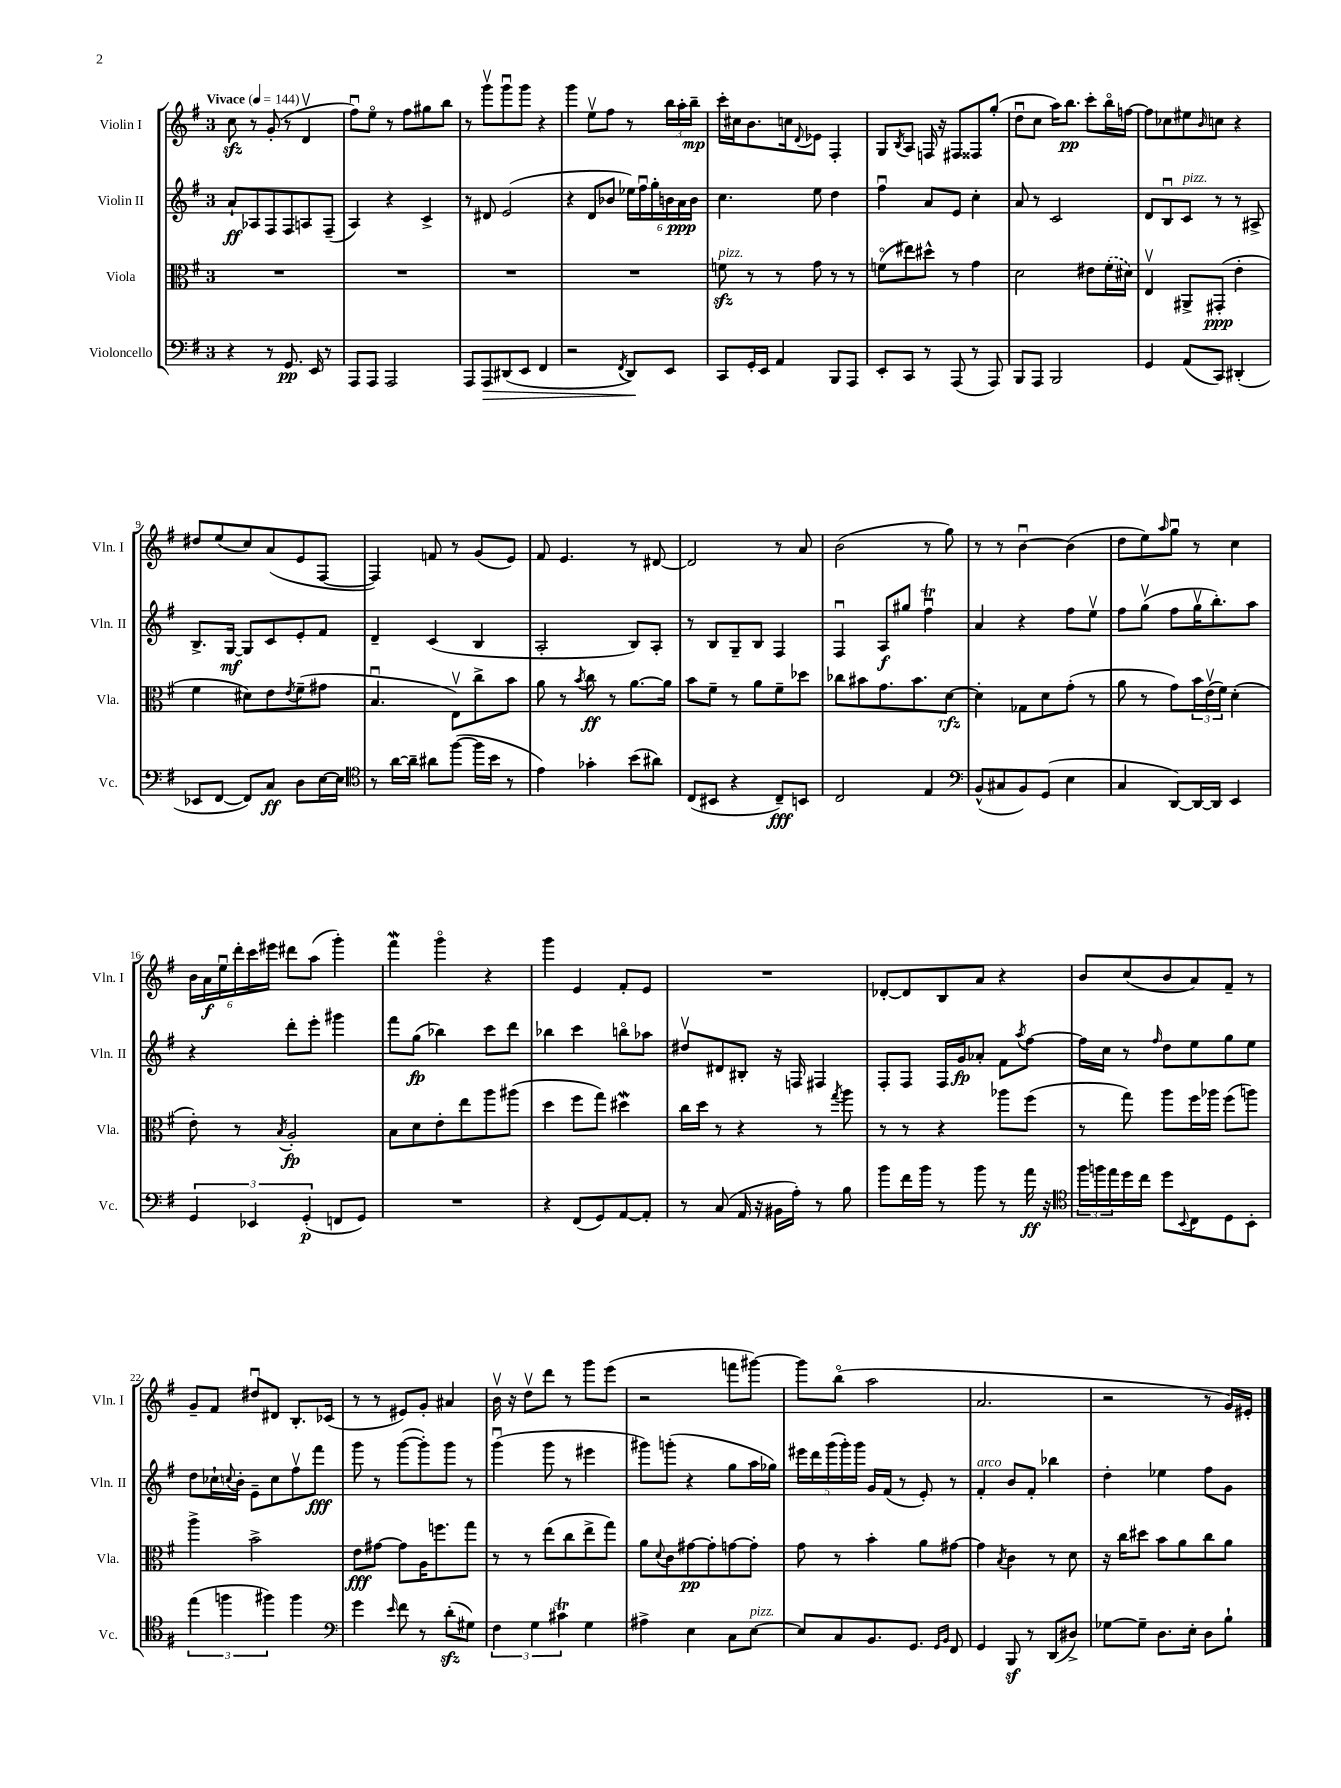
<<
\new StaffGroup <<
\new Staff = "s0" \with { instrumentName = "Violin I" shortInstrumentName = "Vln. I" } {
    \clef treble \key g \major \once \override Staff.TimeSignature.style = #'single-digit \time 3/4 \tempo "Vivace" 4 = 144
    c''8\sfz r8 g'8-.( r8 d'4\upbow |
    fis''8\downbow) e''8\flageolet r8 fis''8 gis''8 b''8 |
    r8 g'''8\upbow g'''8\downbow g'''8 r4 |
    g'''4 e''8\upbow fis''8 r8 \tuplet 3/2 { b''16 a''16-. b''16--\mp } |
    c'''16-. cis''16 b'8. c''16 \appoggiatura { d'8 } ees'8 fis4-. |
    g8 \acciaccatura { b8 } a8 f16 r16 fis8 fisis8 g''8-.( |
    d''8\downbow c''8 a''16) b''8.\pp c'''8-. b''16\flageolet f''16~ |
    f''8 ces''8 eis''8 \grace { b'16 } c''8 r4 |
    dis''8 e''8( c''8) a'8( e'8 fis8~ |
    fis4) f'8 r8 g'8( e'8) |
    fis'8 e'4. r8 dis'8~ |
    dis'2 r8 a'8 |
    b'2( r8 g''8) |
    r8 r8 b'4~\downbow b'4( |
    d''8 e''8) \grace { a''16 } g''8\downbow r8 c''4 |
    \tuplet 6/4 { b'16 a'16\f e''16\downbow d'''16-. c'''16 eis'''16 } dis'''8 a''8( g'''4-.) |
    fis'''4\mordent g'''4\flageolet r4 |
    g'''4 e'4 fis'8-. e'8 |
    R2. |
    des'8~-. des'8 b8 a'8 r4 |
    b'8 c''8( b'8 a'8) fis'8-- r8 |
    g'8-- fis'8 dis''8\downbow dis'8 b8.-. ces'16( |
    r8 r8 eis'8) g'8-. ais'4 |
    b'16\upbow r16 d''8\upbow d'''8 r8 g'''8 e'''8( |
    r2 f'''8 gis'''8~) |
    gis'''8 b''8\flageolet( a''2 |
    a'2. |
    r2 r8 g'16) eis'16-. \bar "|." |
}
\new Staff = "s1" \with { instrumentName = "Violin II" shortInstrumentName = "Vln. II" } {
    \clef treble \key g \major \once \override Staff.TimeSignature.style = #'single-digit \time 3/4
    a'8-!\ff aes8 fis8 fis8 a8 fis8--( |
    a4) r4 c'4-> |
    r8 dis'8 e'2( |
    r4 d'8 bes'8 \tuplet 6/4 { ees''16) fis''16\downbow g''16-. b'16 a'16\ppp b'16 } |
    c''4. e''8 d''4 |
    fis''4\downbow a'8 e'8 c''4-. |
    a'8 r8 c'2 |
    d'8 b8\downbow c'8^\markup { \italic "pizz." } r8 r8 ais8-> |
    b8.-> g16~\mf g8 c'8 e'8-. fis'8 |
    d'4-- c'4( b4 |
    a2-. b8) a8-. |
    r8 b8 g8-- b8 fis4 |
    fis4\downbow a8\f gis''8 fis''4\downbow\trill |
    a'4 r4 fis''8 e''8\upbow |
    fis''8 g''8\upbow( fis''8 g''16\upbow b''8.-.) a''8 |
    r4 d'''8-. e'''8-. gis'''4 |
    fis'''8 g''8\fp( bes''4) c'''8 d'''8 |
    bes''4 c'''4 b''8\flageolet aes''8 |
    dis''8\upbow dis'8 bis8-. r16 f16 fis4 |
    fis8-. fis8 fis16 g'16\fp aes'8-. fis'8 \acciaccatura { a''8 } fis''8~ |
    fis''16 c''16 r8 \grace { fis''16 } d''8 e''8 g''8 e''8 |
    d''8 ces''16-! \appoggiatura { c''8 } b'16-. e'8-- c''8 fis''8\upbow fis'''8\fff |
    g'''8 r8 g'''8~( g'''8-.) g'''8 r8 |
    g'''4\downbow( g'''8 r8 eis'''4 |
    gis'''8) g'''8-.( r4 g''8 a''16 ges''16) |
    \tuplet 5/4 { eis'''16 d'''16 g'''16( g'''16-.) g'''16 } g'16 fis'16( r8 e'8-.) r8 |
    fis'4-.^\markup { \italic "arco" } b'8 fis'8-. bes''4 |
    d''4-. ees''4 fis''8 g'8 \bar "|." |
}
\new Staff = "s2" \with { instrumentName = "Viola" shortInstrumentName = "Vla." } {
    \clef alto \key g \major \once \override Staff.TimeSignature.style = #'single-digit \time 3/4
    R2. |
    R2. |
    R2. |
    R2. |
    f'8\sfz^\markup { \italic "pizz." } r8 r8 g'8 r8 r8 |
    f'8\flageolet( eis''8) dis''8-^ r8 g'4 |
    d'2 eis'8 \once \slurDashed fis'16-.( dis'16) |
    e4\upbow ais,8-> gis,8-.\ppp( e'4-. |
    fis'4 dis'8) e'8 \acciaccatura { e'8 } fis'8--( gis'8 |
    b4.\downbow e8\upbow) c''8-> b'8 |
    a'8 r8 \acciaccatura { b'8 } c''8\ff r8 a'8.~ a'16 |
    b'8 fis'8-- r8 a'8 fis'8-- des''8 |
    ces''8 bis'8 g'8. bis'8. d'8~\rfz |
    d'4-. ges8 d'8 g'8-.( r8 |
    a'8 r8 g'8) \tuplet 3/2 { b'16 e'16\upbow( fis'16) } d'4-.( |
    e'8-.) r8 \acciaccatura { b8 } a2-.\fp |
    b8 d'8 e'8-. e''8 a''8 ais''8( |
    d''4 fis''8 g''8) dis''4\mordent |
    c''16 d''16 r8 r4 r8 \acciaccatura { g''8 } a''8 |
    r8 r8 r4 aes''8 fis''8( |
    r8 g''8) a''8 fis''16 aes''16 fis''8( a''8) |
    a''4-> b'2-> |
    e'8\fff gis'8~ gis'8 a16 f''8. g''8 |
    r8 r8 e''8( c''8 e''8-> g''8) |
    a'8 \appoggiatura { d'8 } c'8 gis'8~\pp gis'8-. g'8~ g'8-. |
    g'8 r8 b'4-. a'8 gis'8~ |
    gis'4 \acciaccatura { b8 } c'4 r8 d'8 |
    r16 c''16 dis''8 b'8 a'8 c''8 a'8 \bar "|." |
}
\new Staff = "s3" \with { instrumentName = "Violoncello" shortInstrumentName = "Vc." } {
    \clef bass \key g \major \once \override Staff.TimeSignature.style = #'single-digit \time 3/4
    r4 r8 g,8.\pp e,16 r8 |
    a,,8 a,,8 a,,2 |
    a,,8 a,,8\> dis,8( e,8 fis,4 |
    r2 \acciaccatura { fis,8 } d,8\!) e,8 |
    c,8 g,16-. e,16 a,4 b,,8 a,,8 |
    e,8-. c,8 r8 a,,8( r8 a,,8) |
    b,,8 a,,8 b,,2 |
    g,4 a,8( c,8) dis,4-.( |
    ees,8 fis,8~ fis,8) c8\ff d8 e16~ e16 |
    \clef tenor r8 a'16~ a'16-- ais'8 fis''8~( fis''16 b'16 r8 |
    e'4) ges'4-. b'8( ais'8) |
    c8( bis,8 r4 c8--\fff) b,8 |
    c2 e4 |
    \clef bass b,8-^( cis8 b,8) g,8( e4 |
    c4 d,8~) d,16~ d,16 e,4 |
    \tuplet 3/2 { g,4 ees,4 g,4-.\p( } f,8 g,8) |
    R2. |
    r4 fis,8( g,8) a,8~ a,8-. |
    r8 c8( a,16 r16 bis,16 a16-.) r8 b8 |
    b'8 fis'16 b'16 r8 b'8 r8 a'16\ff r16 |
    \clef tenor \tuplet 3/2 { fis''16 f''16 e''16 } d''16 c''16 d''8 \appoggiatura { b,8 } c8 d8 b,8-. |
    \tuplet 3/2 { e''4( f''4 fis''4) } fis''4 |
    \clef bass g'4 \grace { e'16 } fis'8 r8 d'8-.\sfz( gis8) |
    \tuplet 3/2 { fis4 g4 cis'4\trill } g4 |
    ais4-> e4 c8 e8~^\markup { \italic "pizz." } |
    e8 c8 b,8. g,8. \grace { g,16 b,16 } fis,8 |
    g,4 b,,8\sf r8 d,8( dis8->) |
    ges8~ ges8-- d8. e16-. d8 b8-! \bar "|." |
}
>>
>>
